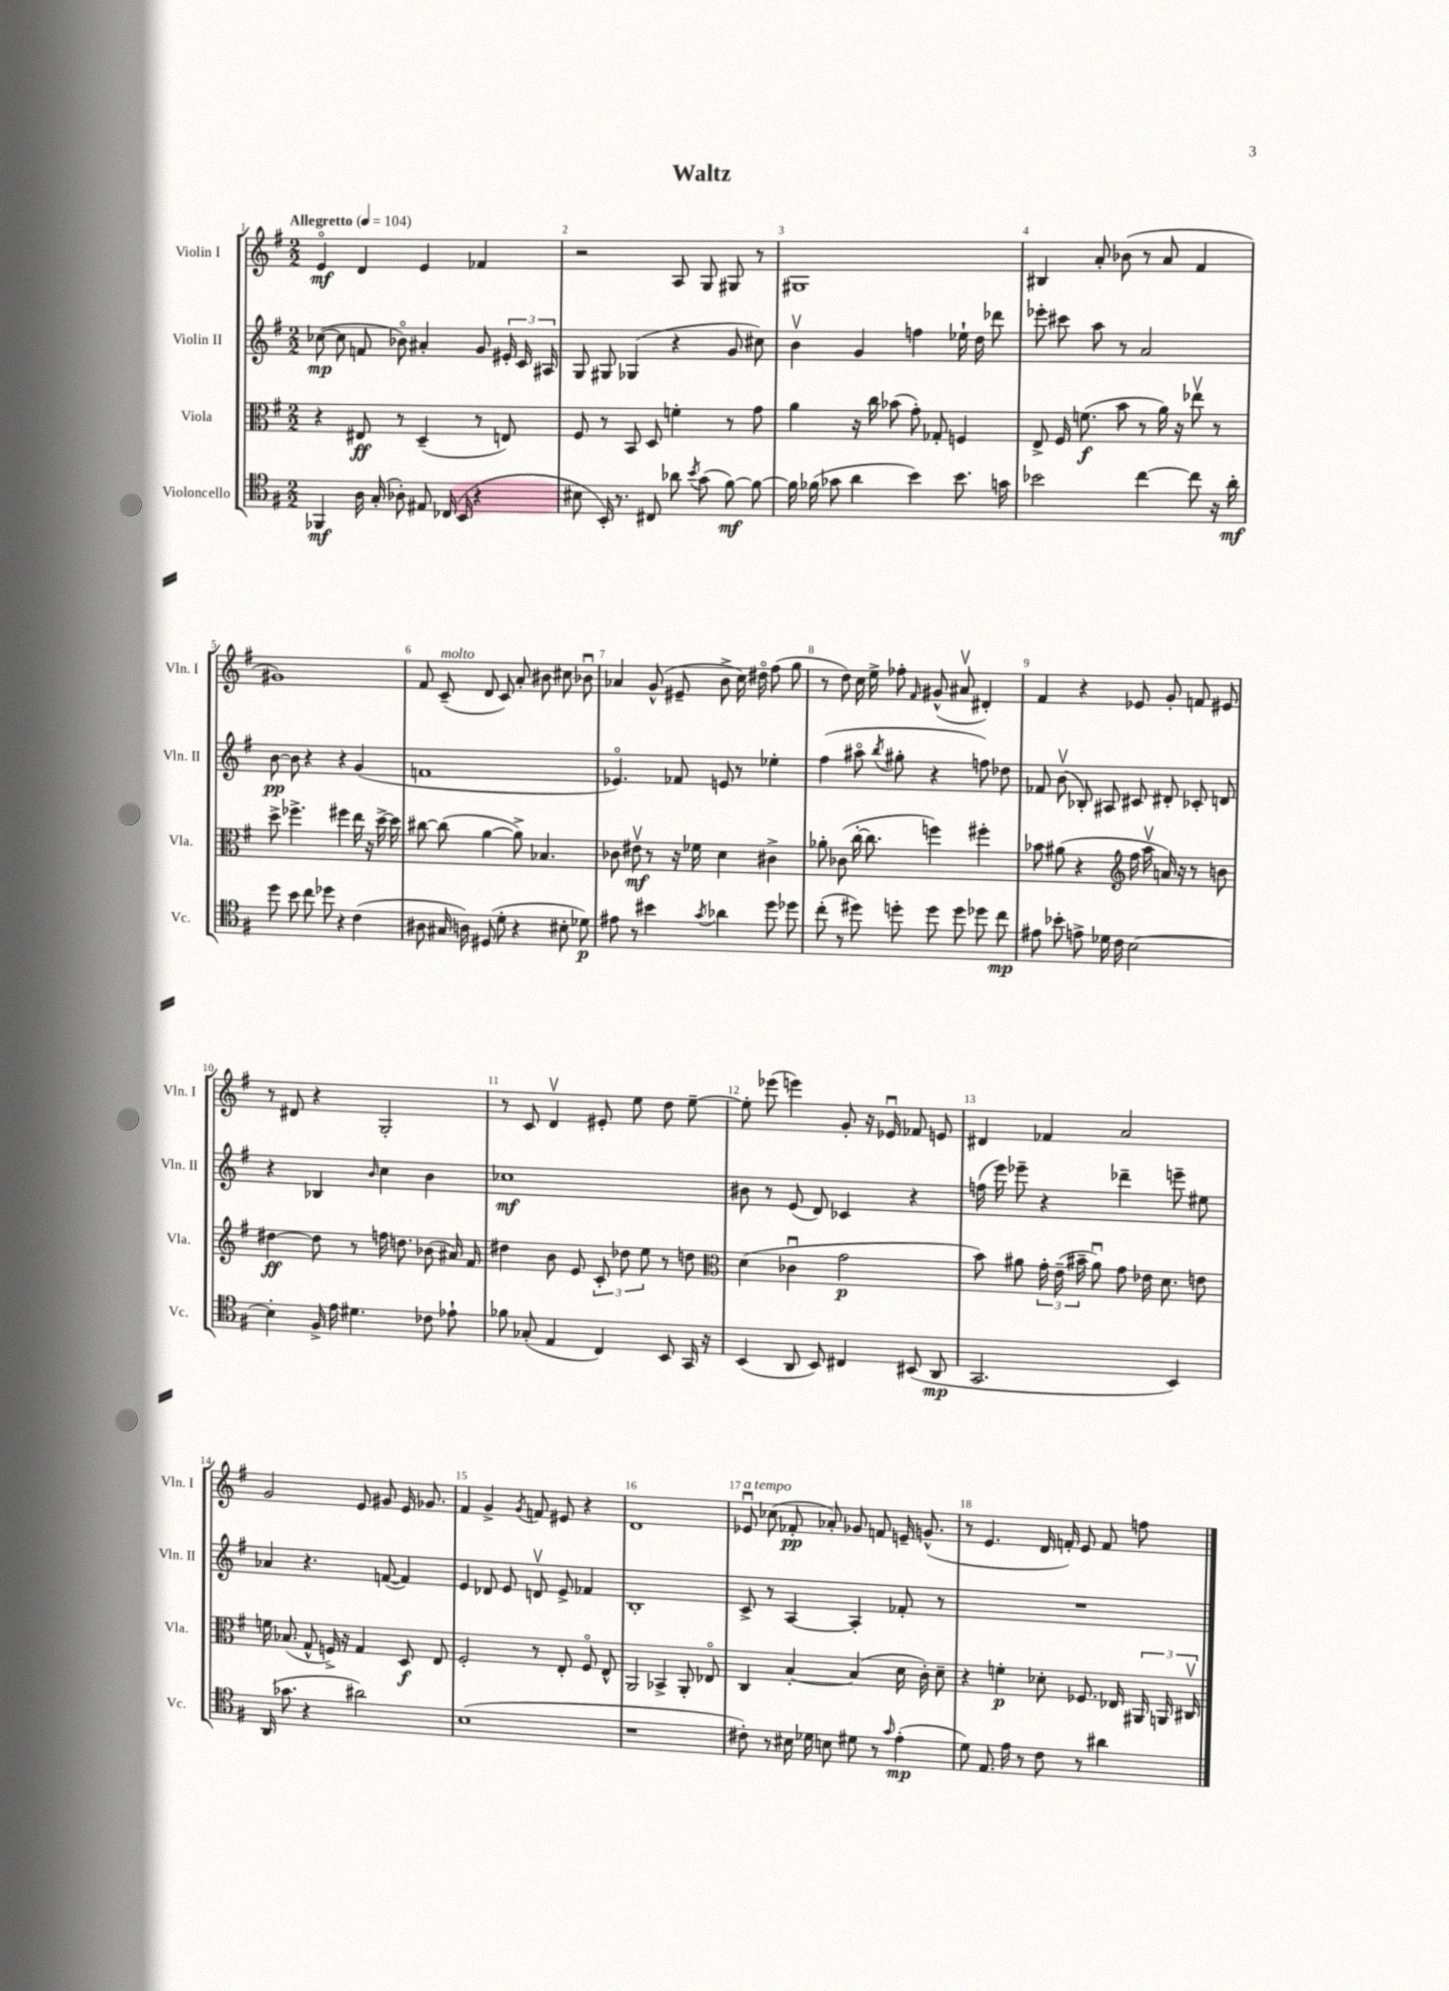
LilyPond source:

\header { title = "Waltz" }
<<
\new StaffGroup <<
\new Staff = "s0" \with { instrumentName = "Violin I" shortInstrumentName = "Vln. I" } {
    \clef treble \key g \major \numericTimeSignature \time 2/2 \tempo "Allegretto" 4 = 104
    \autoBeamOff e'4\flageolet\mf d'4 e'4 fes'4 |
    r2 a8 g8 gis8 r8 |
    gis1 |
    bis4 a'8-. bes'8( r8 a'8 fis'4 |
    gis'1) |
    fis'8 c'8--^\markup { \italic "molto" }( d'8 c'8) a'8-. bis'8 cis''8 bes'8\downbow |
    aes'4 g'8-^( eis'8-- b'8-> c''16) dis''16\flageolet fis''8( g''8 |
    r8 d''8) c''16 e''16-> fes''8-. \grace { fis'16 } gis'8-^( ais'8\upbow dis'4-.) |
    fis'4 r4 ees'8 g'8-. f'8 eis'8 |
    r8 dis'8 r4 g2-. |
    r8 c'8 d'4\upbow eis'8-. e''8 d''8 e''8~-- |
    e''8-. ees'''8( e'''4) g'8-. r16 ees'16\downbow fes'8 e'8 |
    dis'4 fes'4 a'2 |
    g'2 e'8 gis'8 e'16 ges'8. |
    fis'4 g'4-> \acciaccatura { g'8 } f'8 eis'8 r4 |
    d'1 |
    ees'8\downbow^\markup { \italic "a tempo" } ces''8( fes'8-.\pp aes'8-.) ges'8 f'8 e'16-- g'8.-^( |
    r8 e'4. d'16 f'16-.) e'8 f'8 f''8 \bar "|." |
}
\new Staff = "s1" \with { instrumentName = "Violin II" shortInstrumentName = "Vln. II" } {
    \clef treble \key g \major \numericTimeSignature \time 2/2
    \autoBeamOff ces''8~\mp( ces''8 f'8 bes'8\flageolet) ais'4-. g'8 \tuplet 3/2 { eis'16-. c'16 ais16 } |
    g8 gis8 ges4( r4 g'8 cis''8) |
    b'4\upbow g'4 f''4 ees''16-! d''16 des'''8 |
    ees'''8-. cis'''8 a''8 r8 a'2 |
    b'8~\pp b'8 r4 r4 g'4( |
    f'1 |
    ees'4.\flageolet) fes'8 e'8 r8 ees''4-. |
    fis''4( ais''8\flageolet \acciaccatura { b''8 } gis''8-. r4 f''8) des''8 |
    fes'8 b'8\upbow( bes8-.) ais8 cis'8 dis'8-. ces'8-. d'8 |
    r4 bes4 \grace { b'16 } c''4 b'4 |
    ces''1\mf |
    bis'8 r8 e'8( d'8) ces'4 r4 |
    f''16( e'''16) ees'''8-- r4 des'''4-- e'''8-- eis''8 |
    aes'4 r4. f'8~( f'4) |
    e'4 des'8 e'8 d'8\upbow e'8-> fes'4 |
    b1-. |
    c'8-> r8 a4~ a4-. fes'8-. r8 |
    R1 \bar "|." |
}
\new Staff = "s2" \with { instrumentName = "Viola" shortInstrumentName = "Vla." } {
    \clef alto \key g \major \numericTimeSignature \time 2/2
    \autoBeamOff r4 eis8\ff r8 d4--( r8 e8) |
    fis8 r8 b,8 d8 f'4-. r8 g'8 |
    a'4 r16 c''16 bes'8( g'8-.) ges8-. f4 |
    e8-> fis16 f'8.\f( b'8 r8 a'16) r16 ees''8\upbow r8 |
    d''8-> fes''4.-> fis''4 e''16 r16 d''16~-> d''16 |
    cis''8~ cis''8( a'4~ a'8->) bes4. |
    ces'8 eis'8\upbow\mf r8 r16 fes'16 d'4 cis'4-> |
    aes'8-. ces'8( c''16~-. c''8. f''4) fis''4-. |
    bes'8 ais'8( r4 \clef treble fis''16 a''16\upbow a'16) r16 r8 b'8 |
    dis''4~\ff dis''8 r8 f''16 d''8. bes'8( ais'16) fis'16 |
    dis''4 b'8 e'8 \tuplet 3/2 { c'8-. des''8 e''8 } r8 d''8 |
    \clef alto d'4( ces'4\downbow g'2\p |
    b'8) ais'8 \tuplet 3/2 { g'16-. e'16--( bis'16-- } ais'8\downbow) g'8 ees'16 d'8. e'8 |
    f'16 bes8.( g8-^ f16->) r16 g4 d8\f e8 |
    fis2-. r8 e8-. fis8\flageolet e8-^ |
    a,2 bes,4-> a,8-. ees8\flageolet |
    c4 b4~-. b4( d'16 c'16-.) d'8-- |
    r4 f'4-.\p des'8-. fes8. ees16 \tuplet 3/2 { ais,16 a,16 cis16\upbow } \bar "|." |
}
\new Staff = "s3" \with { instrumentName = "Violoncello" shortInstrumentName = "Vc." } {
    \clef tenor \key g \major \numericTimeSignature \time 2/2
    \autoBeamOff fes,4\mf a16 g16-.( aes8-.) eis8 ces16( b,16 r4 |
    bis8 b,16-.) r8. cis8 aes'8 \acciaccatura { b'8 } g'8( fis'8~\mf) fis'8~ |
    fis'16 fes'16( ges'8 a'4 b'4) b'8. g'16 |
    bes'2 c''4~ c''8 r16 a'16-.\mf |
    d''8 b'8 c''8 des''8 r4 c'4( |
    ais8 gis16 a16) dis8( d'8-. r4 bis8-. des'8\p) |
    eis'8 r8 bis'4 \acciaccatura { g'8 } aes'4 d''8 des''8 |
    c''8-.( r8 dis''8) d''8-. d''8 d''8 des''8 c''8\mp |
    eis'8 bes'8-. e'8-> des'16 c'16 b2~ |
    b4-. fis16-> e'16 dis'4. ces'8 ees'8-! |
    fes'8 ges8-.( e4 c4) b,8 g,16 r16 |
    b,4( a,8 b,8) cis4 bis,8( a,8\mp |
    g,2. b,4) |
    a,16( ges'8. r4 ais'2) |
    b1( |
    r1 |
    cis'8-.) r8 bis16 des'16 b8 dis'8 r8 \grace { g'16 } e'4-.\mp( |
    d'8) e8. e'16 r8 c'8 r8 ais'4 \bar "|." |
}
>>
>>
\layout { \context { \Score \override BarNumber.break-visibility = ##(#f #t #t) barNumberVisibility = #all-bar-numbers-visible } }
